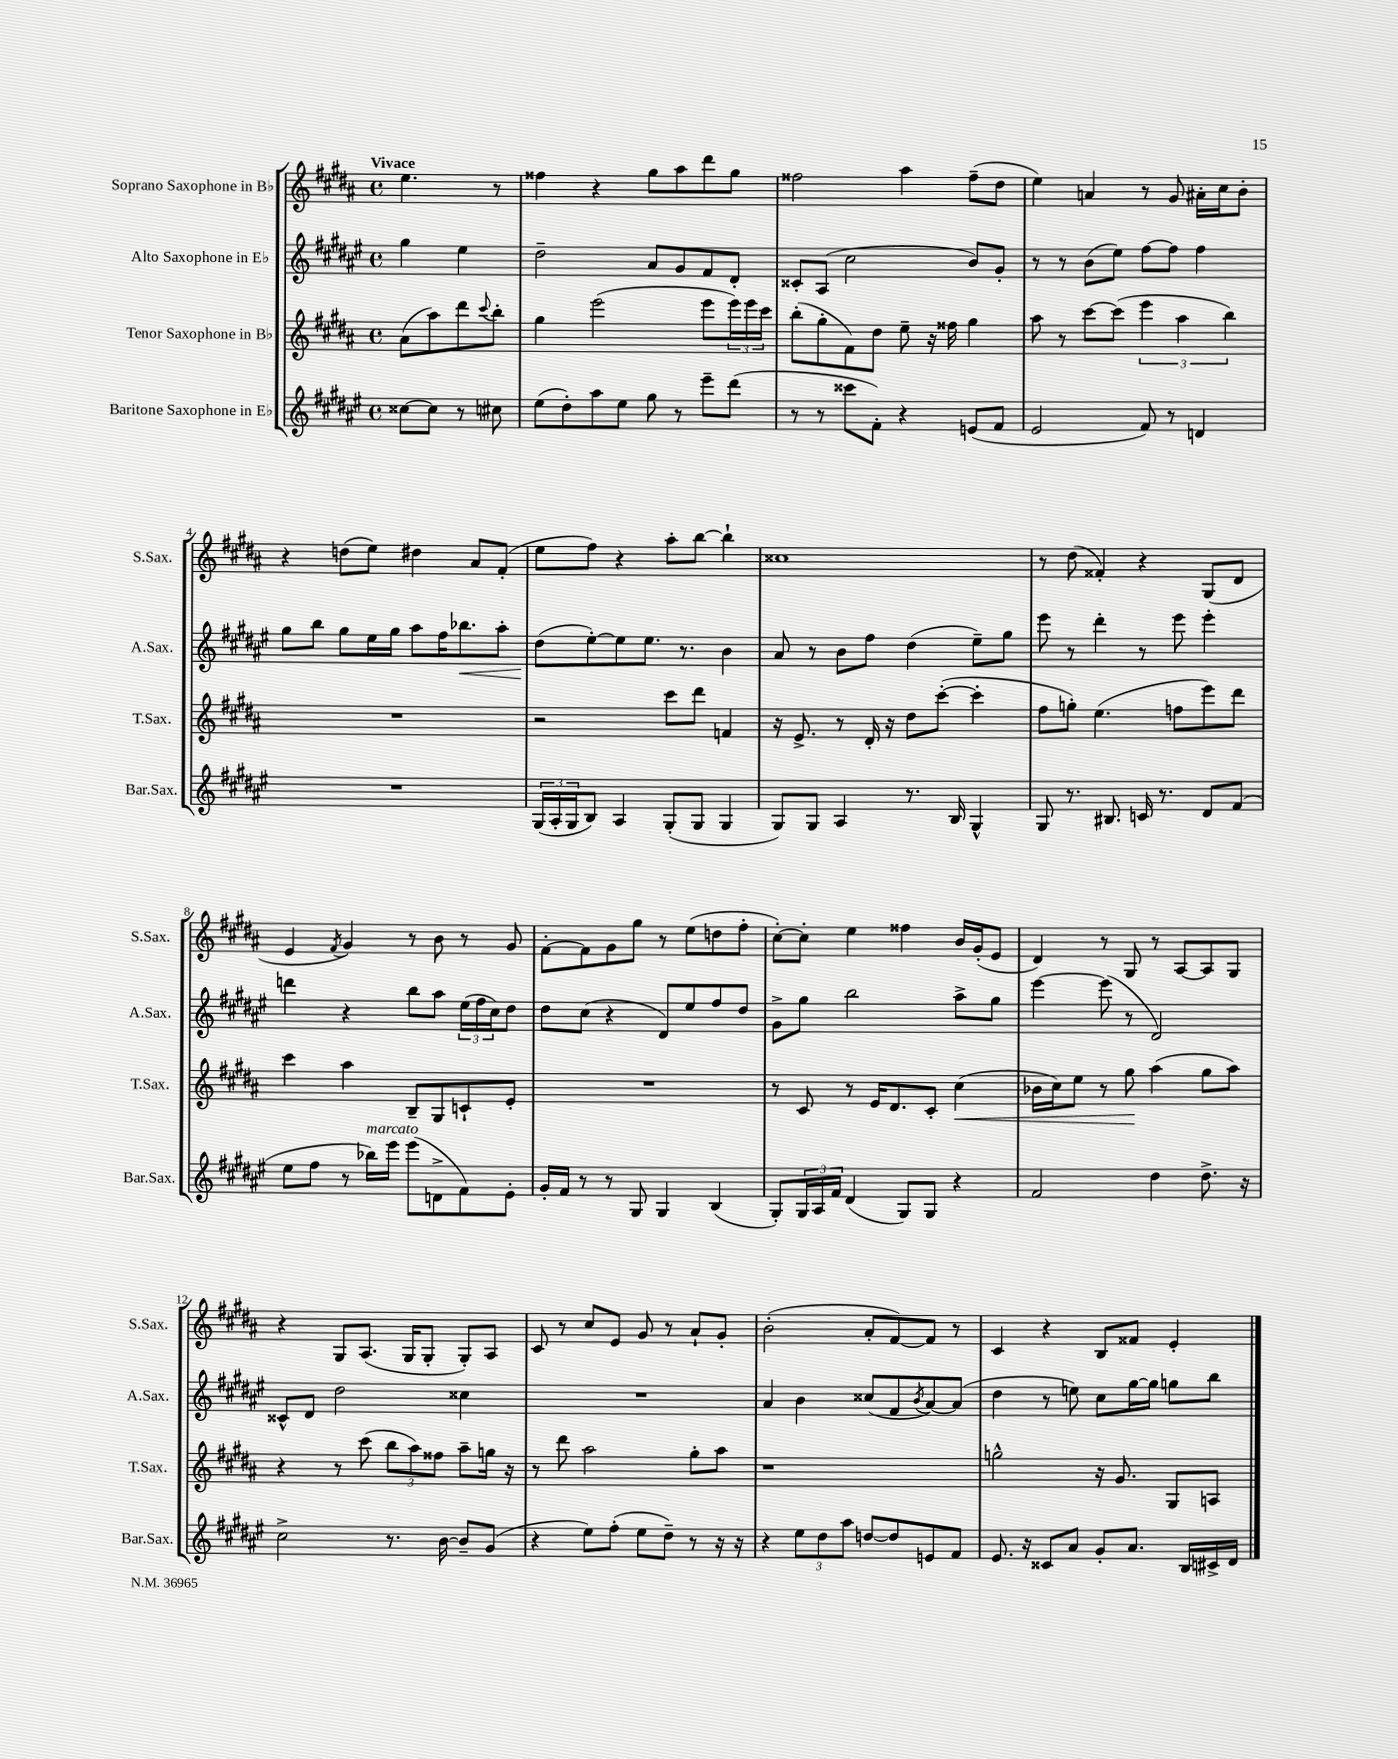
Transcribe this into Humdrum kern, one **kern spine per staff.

**kern	**kern	**kern	**kern
*staff4	*staff3	*staff2	*staff1
*clefG2	*clefG2	*clefG2	*clefG2
*k[f#c#g#d#a#e#]	*k[f#c#g#d#a#]	*k[f#c#g#d#a#e#]	*k[f#c#g#d#a#]
*M4/4	*M4/4	*M4/4	*M4/4
*met(c)	*met(c)	*met(c)	*met(c)
[8cc##	(8a#	4gg#	4.ee
8cc##]	8aa#)	.	.
8r	8ddd#	4ee#	.
.	8qqccc#	.	.
8cc#	8bb'	.	8r
=	=	=	=
(8ee#	4gg#	2dd#~	4ff##
8dd#')	.	.	.
8aa#	(2eee	.	4r
8ee#	.	.	.
8gg#	.	8a#	8gg#
8r	.	8g#	8aa#
8eee#~	8eee	8f#	8ddd#
(8ddd#	24eee)	8d#'	8gg#
.	24eee	.	.
.	24ccc#	.	.
=	=	=	=
8r	(8bb'	8c##'	2ff##
8r	8gg#'	(8A#	.
8ccc##	8f#)	2cc#	.
8f#')	8dd#	.	.
4r	8ee~	.	4aa#
.	16r	.	.
.	16ff##	.	.
(8e	4gg#	8b)	(8ff##~
8f#	.	8g#'	8dd#
=	=	=	=
2e#	8aa#	8r	4ee)
.	8r	8r	.
.	[8ccc#	(8b	4a
.	(8ccc#]	8ee#)	.
8f#)	6eee	[8ff#	8r
8r	.	8ff#]	8g#
.	6aa#	.	.
4d	.	4ff#	16a#'
.	.	.	16cc#
.	6bb)	.	.
.	.	.	8b'
=	=	=	=
1r	1r	8gg#	4r
.	.	8bb	.
.	.	8gg#	(8dd
.	.	16ee#	8ee)
.	.	16gg#	.
.	.	8aa#	4dd#
.	.	16ff#	.
.	.	8.bb-	.
.	.	.	8a#
.	.	8aa#'	(8f#'
=	=	=	=
(24G#	2r	(8dd#	8ee
24A#'	.	.	.
24G#	.	.	.
8B)	.	[8ee#')	8ff#)
4A#	.	8ee#]	4r
.	.	8.ee#	.
(8G#'	8ccc#	.	8aa#'
.	.	8.r	.
8G#	8ddd#	.	[8bb
4G#	4f	4b	4bb`]
=	=	=	=
8G#)	16r	8a#	1cc##
.	8.e^	.	.
8G#	.	8r	.
4A#	8r	8b	.
.	16d#'	8ff#	.
.	16r	.	.
8.r	8dd#	(4dd#	.
.	([8ccc#'	.	.
16B	.	.	.
4G#^^	4ccc#']	8ee#~)	.
.	.	8gg#	.
=	=	=	=
8G#	8ff#	8eee#	8r
8.r	8gg')	8r	(8dd#
.	(4.ee	4ddd#'	4f##')
8.B#	.	.	.
16c	.	8r	4r
8.r	.	.	.
.	8ff	8eee#	.
8d#	8eee)	4eee#'	(8G#
(8f#	8ddd#	.	8d#
=	=	=	=
8ee#	4ccc#	4ddd	4e
8ff#	.	.	.
.	.	.	8qf#
8r	4aa#	4r	4g#)
16bb-)	.	.	.
16eee#	.	.	.
(8eee#	8B~	8bb	8r
8d^	8G#	8aa#	8b
8f#)	8c`	(24ee#	8r
.	.	24ff#	.
.	.	24cc#)	.
8e#'	8e'	8dd#	8g#
=	=	=	=
16g#'	1r	8dd#	[8f#'
16f#	.	.	.
8r	.	(8cc#	8f#]
8r	.	4r	8g#
8G#	.	.	8gg#
4G#	.	8d#)	8r
.	.	8ee#	(8ee
(4B	.	8ff#	8dd
.	.	8dd#	8ff#'
=	=	=	=
8G#')	8r	8g#^	[8cc#')
24G#	8c#	8gg#	8cc#']
24A#	.	.	.
24f#	.	.	.
(4d#	8r	2bb	4ee
.	16e	.	.
.	8.d#	.	.
8G#)	.	.	4ff##
8G#	8c#'	.	.
4r	(4cc#	8aa#^	16b
.	.	.	(16g#'
.	.	8gg#	8e
=	=	=	=
2f#	16b-	[4eee#	4d#)
.	16cc#)	.	.
.	8ee	.	.
.	8r	(8eee#]	8r
.	8gg#	8r	8G#
4dd#	(4aa#	2d#)	8r
.	.	.	[8A#
8.dd#^	8gg#	.	8A#]
.	8aa#)	.	8G#
16r	.	.	.
=	=	=	=
2cc#^	4r	8c##^^	4r
.	.	8d#	.
.	8r	2dd#	8G#
.	(8ccc#	.	(8.A#
8.r	12bb	.	.
.	.	.	16G#
.	12aa#)	.	.
.	.	.	8G#'
.	12ff##	.	.
[16b	.	.	.
8b~]	8aa#~	4cc##	8G#')
(8g#	16gg	.	8A#
.	16r	.	.
=	=	=	=
4r	8r	1r	8c#
.	8ddd#	.	8r
8ee#)	2aa#	.	8cc#
(8ff#'	.	.	8e
8ee#	.	.	8g#
8dd#~)	.	.	8r
8r	8gg#'	.	8a#`
16r	8aa#	.	8g#'
16r	.	.	.
=	=	=	=
4r	1r	4a#	(2b'
12ee#	.	4b	.
12dd#	.	.	.
12aa#	.	.	.
[8dd	.	(8cc##	8a#'
8dd]	.	8f#	[8f#)
.	.	8qb	.
8e	.	[8a#)	8f#]
8f#	.	(8a#]	8r
=	=	=	=
8.e#	2gg^^	4dd#	4c#
16r	.	.	.
8c##	.	8r	4r
8a#	.	8ee)	.
8g#'	16r	8cc#	8B
.	8.g#	.	.
8.a#	.	[16gg#	8f##
.	.	16gg#]	.
.	8G#	8gg	4e'
16B	.	.	.
16c#^	8A	8bb	.
16d#	.	.	.
==	==	==	==
*-	*-	*-	*-
